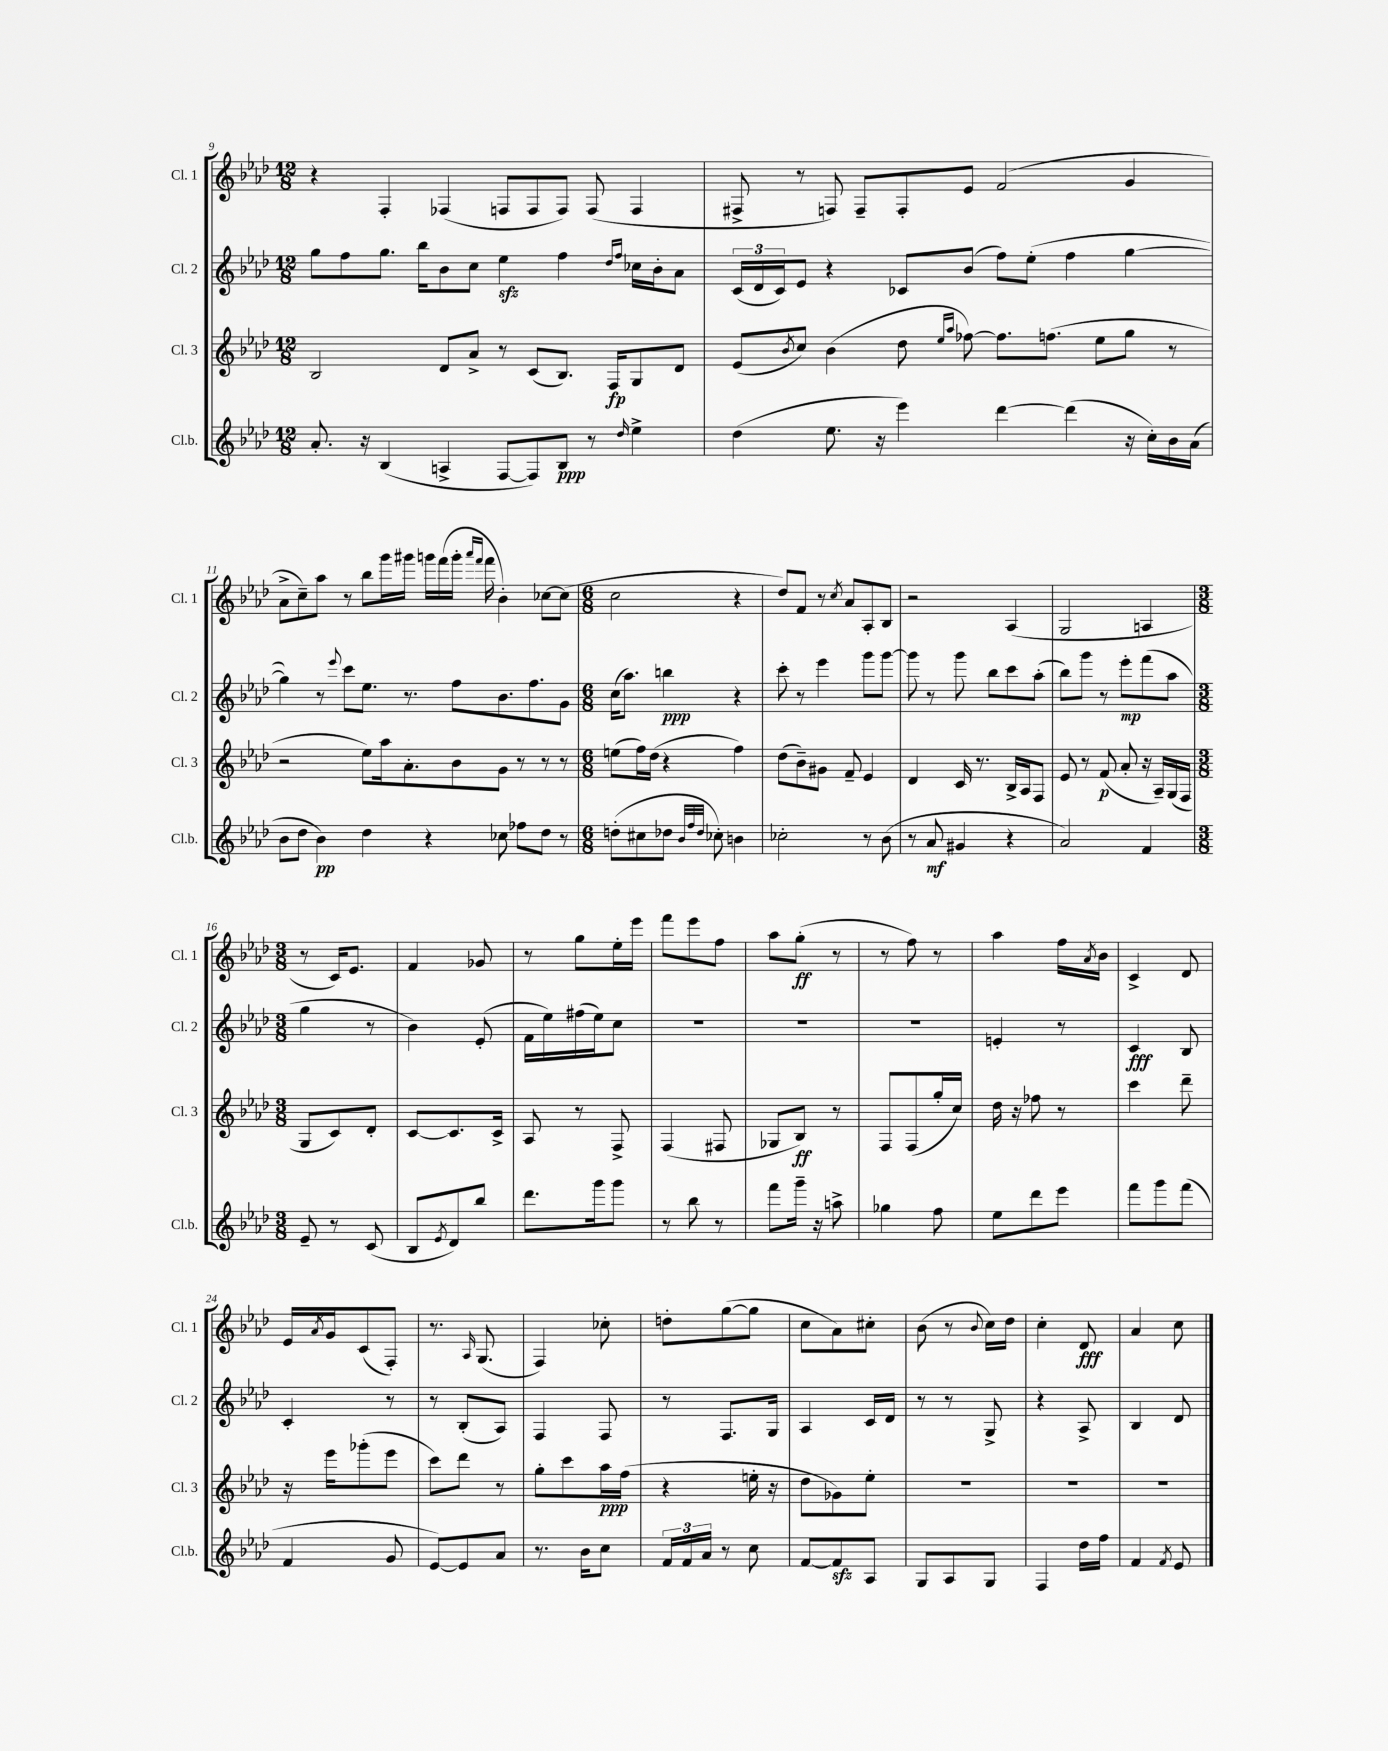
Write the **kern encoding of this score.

**kern	**dynam	**kern	**dynam	**kern	**dynam	**kern	**dynam
*part4	*part4	*part3	*part3	*part2	*part2	*part1	*part1
*staff4	*staff4	*staff3	*staff3	*staff2	*staff2	*staff1	*staff1
*I"Cl.b.	*	*I"Cl. 3	*	*I"Cl. 2	*	*I"Cl. 1	*
*I'Cl.b.	*	*I'Cl. 3	*	*I'Cl. 2	*	*I'Cl. 1	*
*clefG2	*	*clefG2	*	*clefG2	*	*clefG2	*
*k[b-e-a-d-]	*	*k[b-e-a-d-]	*	*k[b-e-a-d-]	*	*k[b-e-a-d-]	*
*M12/8	*	*M12/8	*	*M12/8	*	*M12/8	*
=9	=9	=9	=9	=9	=9	=9	=9
8.a-'/	.	2B-/	.	8gg\L	.	4r	.
.	.	.	.	8ff\	.	.	.
16r	.	.	.	.	.	.	.
(4B-/	.	.	.	8.gg\J	.	4F'/	.
.	.	.	.	16bb-\KL	.	.	.
4An^/	.	8d-/L	.	8b-\	.	(4F-X/	.
.	.	8a-^/J	.	8cc\J	.	.	.
[8F/L	.	8r	.	4ee-zz\	.	8Fn/L	.
8F/])	.	(8c/L	.	.	.	8F/	.
8B-/J	ppp	8.B-/J)	.	4ff\	.	8F/J)	.
8r	.	.	.	.	.	(8F/	.
.	.	16F/KL	fp	.	.	.	.
.	.	.	.	16qqdd-/LL	.	.	.
16qqdd-/	.	.	.	16qqff/JJ	.	.	.
4ee-^\	.	8G/	.	16cc-X\LL	.	4F/	.
.	.	.	.	16b-'\J	.	.	.
.	.	8d-/J	.	8a-\J	.	.	.
=10	=10	=10	=10	=10	=10	=10	=10
(4dd-\	.	(8e-/L	.	(24c/LL	.	8F#X^/	.
.	.	.	.	24d-/	.	.	.
.	.	.	.	24c/J)	.	.	.
.	.	8qb-/	.	.	.	.	.
.	.	8cc/J)	.	8e-/J	.	8r	.
8.ee-\	.	(4b-\	.	4r	.	8Fn/)	.
.	.	.	.	.	.	8F~/L	.
16r	.	.	.	.	.	.	.
4eee-\)	.	8dd-\	.	8c-X/L	.	8F'/	.
.	.	16qqee-/LL	.	.	.	.	.
.	.	16qqaa-/JJ	.	.	.	.	.
.	.	[8ff-X\)	.	(8b-/J	.	8e-/J	.
[4ddd-\	.	8.ff-\L]	.	8ff\L)	.	(2f/	.
.	.	.	.	(8ee-'\J	.	.	.
.	.	(8.ffn\J	.	.	.	.	.
(4ddd-\]	.	.	.	4ff\	.	.	.
.	.	8ee-\L	.	.	.	.	.
16r	.	8gg\J	.	[4gg\	.	4g/	.
16cc'\LL)	.	.	.	.	.	.	.
16b-\	.	8r	.	.	.	.	.
(16a-\JJ	.	.	.	.	.	.	.
!!LO:LB:g=z
=11	=11	=11	=11	=11	=11	=11	=11
8b-\L	.	2r	.	4gg\])	.	8a-^\L	.
8dd-\J	.	.	.	.	.	8cc~\)	.
4b-\)	pp	.	.	8r	.	8aa-\J	.
.	.	.	.	8qqeee-/	.	.	.
.	.	.	.	8ccc\L	.	8r	.
4dd-\	.	8ee-\L)	.	8.ee-\J	.	8bb-\L	.
.	.	16aa-\k	.	.	.	16ggg\L	.
.	.	8.a-'\	.	8.r	.	16ggg#X\JJ	.
4r	.	.	.	.	.	16gggn\LL	.
.	.	.	.	.	.	(16fff\	.
.	.	8b-\	.	8ff\L	.	16ggg'\JJ	.
.	.	.	.	.	.	16qqaaa-/LL	.
.	.	.	.	.	.	16qqfff/JJ	.
.	.	.	.	.	.	16fff\	.
8cc-X\	.	8g\J	.	8.b-\	.	4b-'\)	.
8ff-X\L	.	8r	.	.	.	.	.
.	.	.	.	8.ff\	.	.	.
8dd-\J	.	8r	.	.	.	[8cc-X\L	.
8r	.	8r	.	8g\J	.	(8cc-\J]	.
=12	=12	=12	=12	=12	=12	=12	=12
*M6/8	*	*M6/8	*	*M6/8	*	*M6/8	*
(8ddn'\L	.	(8een\L	.	(16cc\KL	.	2cc\	.
.	.	.	.	8.aa-\J)	.	.	.
8cc#X\	.	16ff\L)	.	.	.	.	.
.	.	(16dd-\JJ	.	.	.	.	.
8dd-X\J	.	4r	.	4bbn\	ppp	.	.
32qqb-/LLL	.	.	.	.	.	.	.
32qqff/	.	.	.	.	.	.	.
32qqdd-/JJJ	.	.	.	.	.	.	.
8cc-X'\)	.	.	.	.	.	.	.
4bn\	.	4ff\)	.	4r	.	4r	.
=13	=13	=13	=13	=13	=13	=13	=13
2cc-X'\	.	(8dd-\L	.	8ccc'\	.	8dd-/L)	.
.	.	8b-~\)	.	8r	.	8f/J	.
.	.	8g#X\J	.	4eee-\	.	8r	.
.	.	.	.	.	.	8qcc/	.
.	.	8f~/	.	.	.	8a-/L	.
8r	.	4e-/	.	8ggg\L	.	8A-'/	.
(8b-\	.	.	.	[8ggg\J	.	8B-/J	.
=14	=14	=14	=14	=14	=14	=14	=14
8r	.	4d-/	.	8ggg\]	.	2r	.
8a-/	mf	.	.	8r	.	.	.
4g#X/	.	16c/	.	8ggg\	.	.	.
.	.	8.r	.	.	.	.	.
.	.	.	.	8bb-\L	.	.	.
4r	.	16B-^/LL	.	8ccc\	.	(4A-/	.
.	.	16A-/J	.	.	.	.	.
.	.	8F/J	.	(8aa-'\J	.	.	.
=15	=15	=15	=15	=15	=15	=15	=15
2a-/)	.	8e-/	.	8bb-\L)	.	2G/	.
.	.	8r	.	8ggg\J	.	.	.
.	.	(8f/	p	8r	.	.	.
.	.	8a-'/	.	8eee-'\L	mp	.	.
4f/	.	16r	.	(8fff\	.	4An/	.
.	.	16A-~/LL)	.	.	.	.	.
.	.	(16G/	.	8aa-\J	.	.	.
.	.	16F/JJ	.	.	.	.	.
!!LO:LB:g=z
=16	=16	=16	=16	=16	=16	=16	=16
*M3/8	*	*M3/8	*	*M3/8	*	*M3/8	*
8e-~/	.	8G/L	.	4gg\	.	8r	.
8r	.	8c/)	.	.	.	16c/KL)	.
.	.	.	.	.	.	8.e-/J	.
(8c/	.	8d-'/J	.	8r	.	.	.
=17	=17	=17	=17	=17	=17	=17	=17
8B-/L	.	[8c/L	.	4b-\)	.	4f/	.
8qe-/	.	.	.	.	.	.	.
8d-/)	.	8.c/]	.	.	.	.	.
8bb-/J	.	.	.	(8e-'/	.	8g-X/	.
.	.	16c^/Jk	.	.	.	.	.
=18	=18	=18	=18	=18	=18	=18	=18
8.ddd-\L	.	8A-/	.	16f\LL	.	8r	.
.	.	.	.	16ee-\)	.	.	.
.	.	8r	.	(16ff#X\	.	8gg\L	.
16ggg\k	.	.	.	16ee-\J)	.	.	.
8ggg\J	.	8F^/	.	8cc\J	.	16ee-'\L	.
.	.	.	.	.	.	16eee-\JJ	.
=19	=19	=19	=19	=19	=19	=19	=19
8r	.	(4F/	.	4.r	.	8fff\L	.
8bb-\	.	.	.	.	.	8eee-\	.
8r	.	8F#X/	.	.	.	8ff\J	.
=20	=20	=20	=20	=20	=20	=20	=20
8fff\L	.	8G-X/L	.	4.r	.	8aa-\L	.
16ggg~\Jk	.	8B-/J)	ff	.	.	(8gg'\J	ff
16r	.	.	.	.	.	.	.
8aan^\	.	8r	.	.	.	8r	.
=21	=21	=21	=21	=21	=21	=21	=21
4gg-X\	.	8F/L	.	4.r	.	8r	.
.	.	(8F/	.	.	.	8ff\)	.
8ff\	.	16gg'/L	.	.	.	8r	.
.	.	16cc/JJ)	.	.	.	.	.
=22	=22	=22	=22	=22	=22	=22	=22
8ee-\L	.	16dd-\	.	4en'/	.	4aa-\	.
.	.	16r	.	.	.	.	.
8ddd-\	.	8ff-X\	.	.	.	.	.
8eee-\J	.	8r	.	8r	.	16ff\LL	.
.	.	.	.	.	.	8qa-/	.
.	.	.	.	.	.	16b-\JJ	.
=23	=23	=23	=23	=23	=23	=23	=23
8fff\L	.	4ccc\	.	4c/	fff	4c^/	.
8ggg\	.	.	.	.	.	.	.
(8fff\J	.	8ddd-~\	.	8B-/	.	8d-/	.
!!LO:LB:g=z
=24	=24	=24	=24	=24	=24	=24	=24
4f/	.	16r	.	4c'/	.	16e-/LL	.
.	.	.	.	.	.	8qa-/	.
.	.	16eee-\KL	.	.	.	16g/J	.
.	.	(8ggg-X'\	.	.	.	(8c/	.
8g/	.	8eee-\J	.	8r	.	8F'/J)	.
=25	=25	=25	=25	=25	=25	=25	=25
[8e-/L)	.	8ccc\L)	.	8r	.	8.r	.
8e-/]	.	8ddd-\J	.	(8B-'/L	.	.	.
.	.	.	.	.	.	16qqA-/	.
.	.	.	.	.	.	(8.G/	.
8a-/J	.	8r	.	8A-/J)	.	.	.
=26	=26	=26	=26	=26	=26	=26	=26
8.r	.	8gg'\L	.	4F/	.	4F/)	.
.	.	8ccc\	.	.	.	.	.
16b-\KL	.	.	.	.	.	.	.
8cc\J	.	16aa-\L	ppp	8F/	.	8cc-X'\	.
.	.	(16ff\JJ	.	.	.	.	.
=27	=27	=27	=27	=27	=27	=27	=27
24f/LL	.	4r	.	8r	.	8ddn'\L	.
24f/	.	.	.	.	.	.	.
24a-/JJ	.	.	.	.	.	.	.
8r	.	.	.	8.F/L	.	([8gg\	.
8cc\	.	16een'\	.	.	.	8gg\J]	.
.	.	16r	.	16G/Jk	.	.	.
=28	=28	=28	=28	=28	=28	=28	=28
[8f/L	.	8dd-\L	.	4A-/	.	8cc\L	.
8fzz/]	.	8g-X\)	.	.	.	8a-\)	.
8A-/J	.	8ee-'\J	.	16c/LL	.	8cc#X'\J	.
.	.	.	.	16d-/JJ	.	.	.
=29	=29	=29	=29	=29	=29	=29	=29
8G/L	.	4.r	.	8r	.	(8b-\	.
8A-/	.	.	.	8r	.	8r	.
.	.	.	.	.	.	8qqb-/	.
8G/J	.	.	.	8G^/	.	16cc\LL)	.
.	.	.	.	.	.	16dd-\JJ	.
=30	=30	=30	=30	=30	=30	=30	=30
4F/	.	4.r	.	4r	.	4cc'\	.
16dd-\LL	.	.	.	8A-^/	.	8d-/	fff
16ff\JJ	.	.	.	.	.	.	.
=31	=31	=31	=31	=31	=31	=31	=31
4f/	.	4.r	.	4B-/	.	4a-/	.
8qf/	.	.	.	.	.	.	.
8e-/	.	.	.	8d-/	.	8cc\	.
==	==	==	==	==	==	==	==
*-	*-	*-	*-	*-	*-	*-	*-
